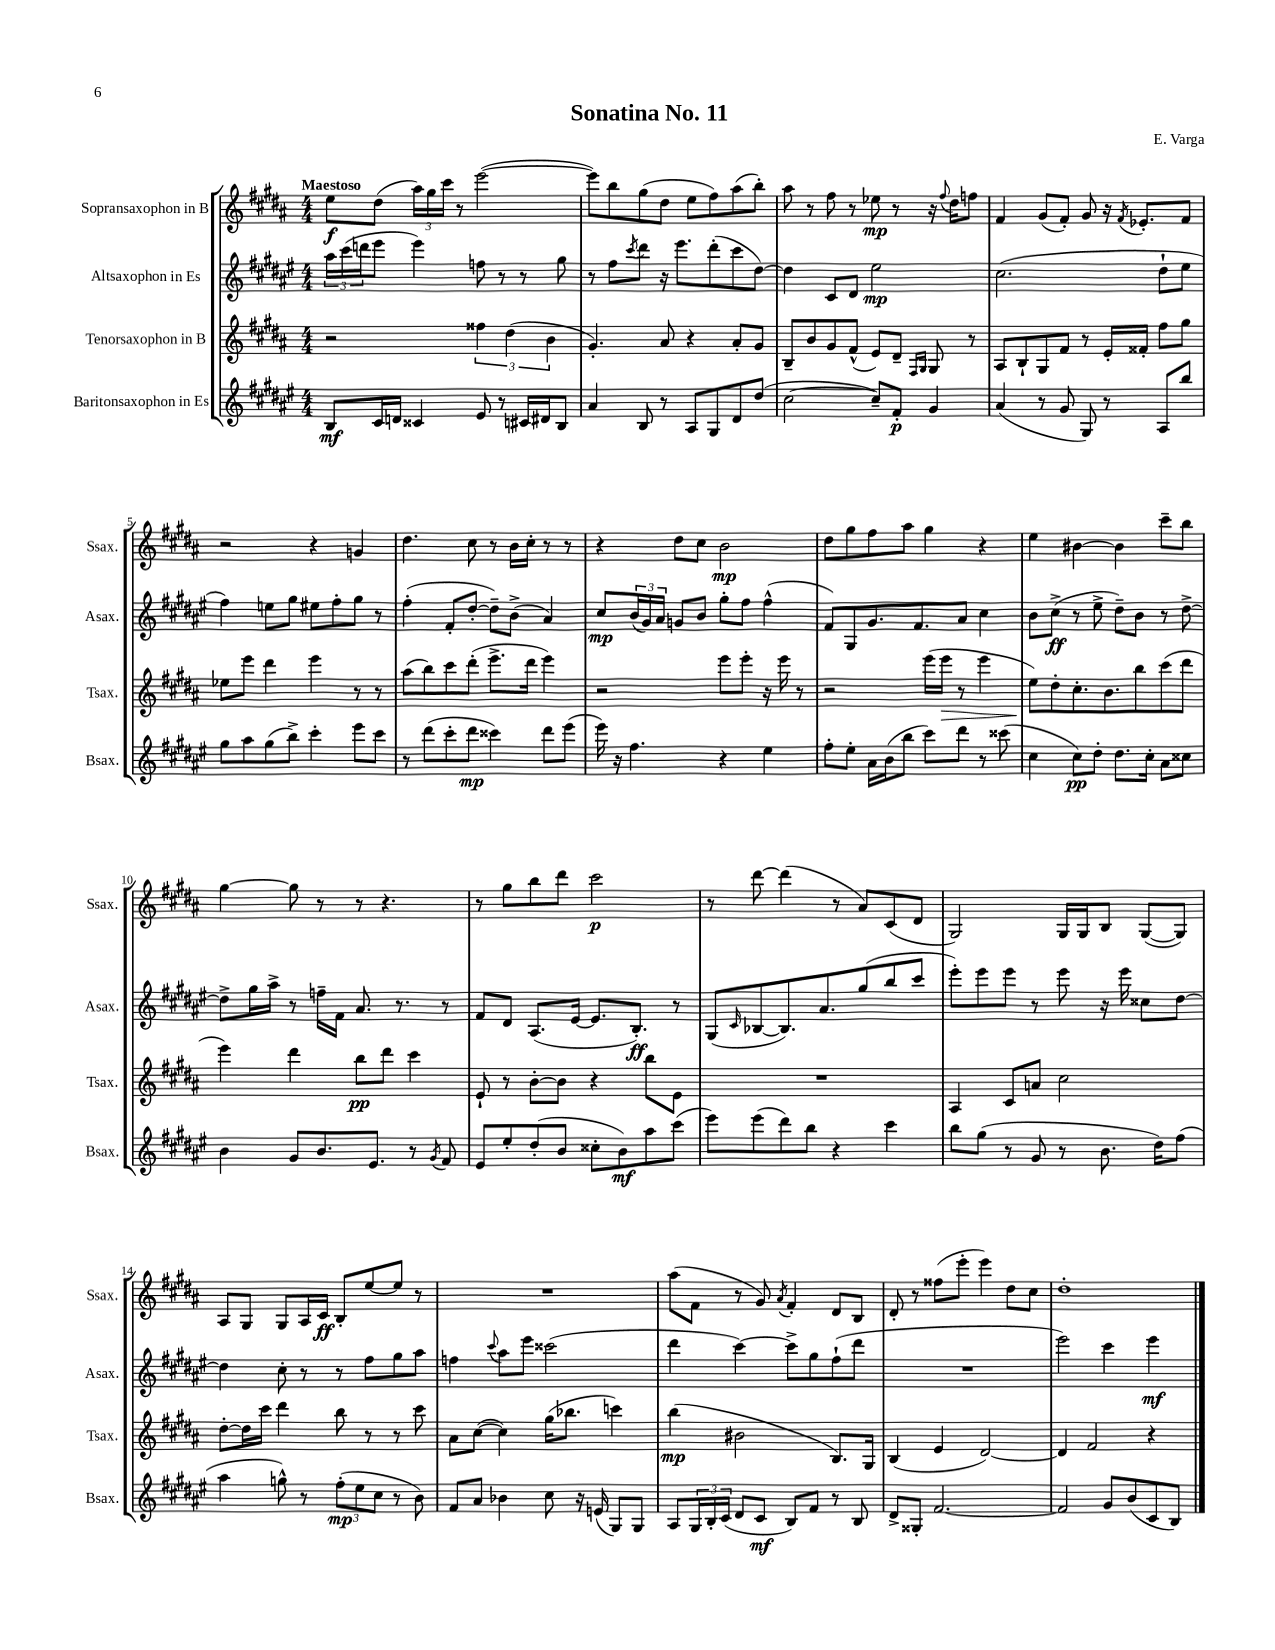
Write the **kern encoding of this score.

**kern	**kern	**kern	**kern
*staff4	*staff3	*staff2	*staff1
*clefG2	*clefG2	*clefG2	*clefG2
*k[f#c#g#d#a#e#]	*k[f#c#g#d#a#]	*k[f#c#g#d#a#e#]	*k[f#c#g#d#a#]
*M4/4	*M4/4	*M4/4	*M4/4
8B	2r	24aa#	8ee
.	.	(24ccc#	.
.	.	24ddd	.
16c#	.	8eee#	(8dd#
16d	.	.	.
4c##	.	4eee#)	24aa#)
.	.	.	24gg#
.	.	.	24ccc#
.	.	.	8r
8e#	6ff##	8ff	([2eee
8r	.	8r	.
.	(6dd#	.	.
16c#	.	8r	.
16d#	.	.	.
.	6b	.	.
8B	.	8gg#	.
=	=	=	=
4a#	4.g#')	8r	8eee])
.	.	8ff#	8bb
.	.	8qccc#	.
8B	.	8ddd#	(8gg#
8r	8a#	16r	8dd#
.	.	8.eee#	.
8A#	4r	.	8ee
8G#	.	(8ddd#'	8ff#)
8d#	8a#'	8ccc#	(8aa#
(8dd#	8g#	[8dd#)	8bb')
=	=	=	=
[2cc#	8B~	4dd#]	8aa#
.	8b	.	8r
.	8g#	8c#	8ff#
.	(8f#^^	8d#	8r
8cc#~])	8e)	2ee#	8ee-
8f#'	8d#~	.	8r
.	16qqF#	.	.
.	16qqG#	.	.
4g#	8G#	.	16r
.	.	.	8qqff#
.	.	.	16dd#
.	8r	.	8ff
=	=	=	=
(4a#	8A#	(2.cc#	4f#
.	8B`	.	.
8r	8G#	.	(8g#
8g#	8f#	.	8f#')
8G#)	8r	.	8g#
8r	16e'	.	16r
.	.	.	8qf#
.	16f##'	.	8.e-'
8A#	8ff#	8dd#`	.
8bb	8gg#	8ee#	8f#
=	=	=	=
8gg#	8ee-	4ff#)	2r
8aa#	8eee	.	.
(8gg#	4ddd#	8ee	.
8bb^)	.	8gg#	.
4ccc#'	4eee	8ee#	4r
.	.	8ff#'	.
8eee#	8r	8gg#	4g
8ccc#	8r	8r	.
=	=	=	=
8r	(8aa#	(4ff#'	4.dd#
(8ddd#	8bb)	.	.
8ccc#'	8ccc#	8f#'	.
8ddd#	(8ddd#'	[8dd#'	8cc#
4ccc##)	8.eee^	8dd#~])	8r
.	.	(8b^	16b
.	16ddd#	.	16cc#'
8ddd#	4eee)	4a#)	8r
(8eee#	.	.	8r
=	=	=	=
16eee#)	2r	8cc#	4r
16r	.	.	.
4.ff#	.	(24b	.
.	.	24g#)	.
.	.	24a#	.
.	.	8g	8dd#
.	.	8b	8cc#
4r	8eee	8gg#'	2b
.	8eee'	8ff#	.
4ee#	16r	(4ff#^^	.
.	16eee	.	.
.	8r	.	.
=	=	=	=
8ff#'	2r	8f#)	8dd#
8ee#'	.	8G#	8gg#
16a#	.	8.g#	8ff#
(16b	.	.	.
8bb	.	.	8aa#
.	.	8.f#	.
8ccc#)	(16eee	.	4gg#
.	16eee	.	.
8ddd#	8r	8a#	.
8r	4eee	4cc#	4r
(8ccc##	.	.	.
=	=	=	=
4cc#	8ee)	8b	4ee
.	8dd#'	(8cc#^	.
8cc#)	8.cc#'	8r	[4b#
8dd#'	.	8ee#^	.
.	8.b	.	.
8.dd#	.	8dd#~)	4b#]
.	8bb	8b	.
16cc#'	.	.	.
8a#	(8ccc#	8r	8ccc#~
8cc##	8ddd#	[8dd#^	8bb
=	=	=	=
4b	4eee)	8dd#^]	[4gg#
.	.	16gg#	.
.	.	16aa#^	.
8g#	4ddd#	8r	8gg#]
8.b	.	16ff~	8r
.	.	16f#	.
.	8bb	8.a#	8r
8.e#	.	.	.
.	8ddd#	.	4.r
.	.	8.r	.
8r	4ccc#	.	.
8qg#	.	.	.
8f#	.	8r	.
=	=	=	=
8e#	8e`	8f#	8r
8ee#'	8r	8d#	8gg#
(8dd#'	[8b'	(8.A#	8bb
8b	8b]	.	8ddd#
.	.	[16e#	.
8cc##'	4r	8.e#]	2ccc#
8b)	.	.	.
.	.	8.B')	.
8aa#	8bb	.	.
(8ccc#	8e	8r	.
=	=	=	=
8eee#)	1r	(8G#	8r
.	.	16qqc#	.
(8eee#	.	[8B-	[8ddd#
8ddd#)	.	8.B-])	(4ddd#]
8bb	.	.	.
.	.	8.a#	.
4r	.	.	8r
.	.	(8gg#	8a#)
4ccc#	.	8bb	(8c#
.	.	8ccc#	8d#
=	=	=	=
8bb	4A#	8eee#')	2G#)
(8gg#	.	8eee#	.
8r	8c#	8eee#	.
8g#	8a	8r	.
8r	2cc#	8eee#	16G#
.	.	.	16G#
8.b	.	16r	8B
.	.	16eee#	.
.	.	8cc##	([8G#
16dd#)	.	.	.
(8ff#	.	[8dd#	8G#])
=	=	=	=
4aa#	[8dd#'	4dd#]	8A#
.	16dd#]	.	8G#
.	16ccc#	.	.
8gg^^)	4ddd#	8cc#'	8G#
8r	.	8r	16A#
.	.	.	16c#
(12ff#'	8bb	8r	8B'
12ee#	.	.	.
.	8r	8ff#	[8ee
12cc#	.	.	.
8r	8r	8gg#	8ee]
8b)	8ccc#	8aa#	8r
=	=	=	=
8f#	8a#	4ff	1r
8a#	([8cc#	.	.
.	.	8qqccc#	.
4b-	4cc#])	8aa#	.
.	.	8eee#	.
8cc#	(16gg#	(2ccc##	.
.	8.bb-	.	.
16r	.	.	.
(16e	.	.	.
8G#)	4ccc)	.	.
8G#	.	.	.
=	=	=	=
8A#	(4bb	4ddd#	(8aa#
24G#	.	.	8f#
24B'	.	.	.
(24c#	.	.	.
8d#	2b#	[4ccc#)	8r
8c#	.	.	8g#)
.	.	.	8qa#
8B)	.	8ccc#^]	4f#'
8f#	.	8gg#	.
8r	8.B)	(8ff#`	8d#
8B	.	8ddd#	8B
.	16G#	.	.
=	=	=	=
8d#^	(4B	1r	8d#'
8G##'	.	.	8r
[2.f#	4e	.	(8ff##
.	.	.	8eee'
.	[2d#)	.	4eee)
.	.	.	8dd#
.	.	.	8cc#
=	=	=	=
2f#]	4d#]	2eee#)	1dd#'
.	2f#	.	.
8g#	.	4ccc#	.
(8b	.	.	.
8c#	4r	4eee#	.
8B)	.	.	.
==	==	==	==
*-	*-	*-	*-
